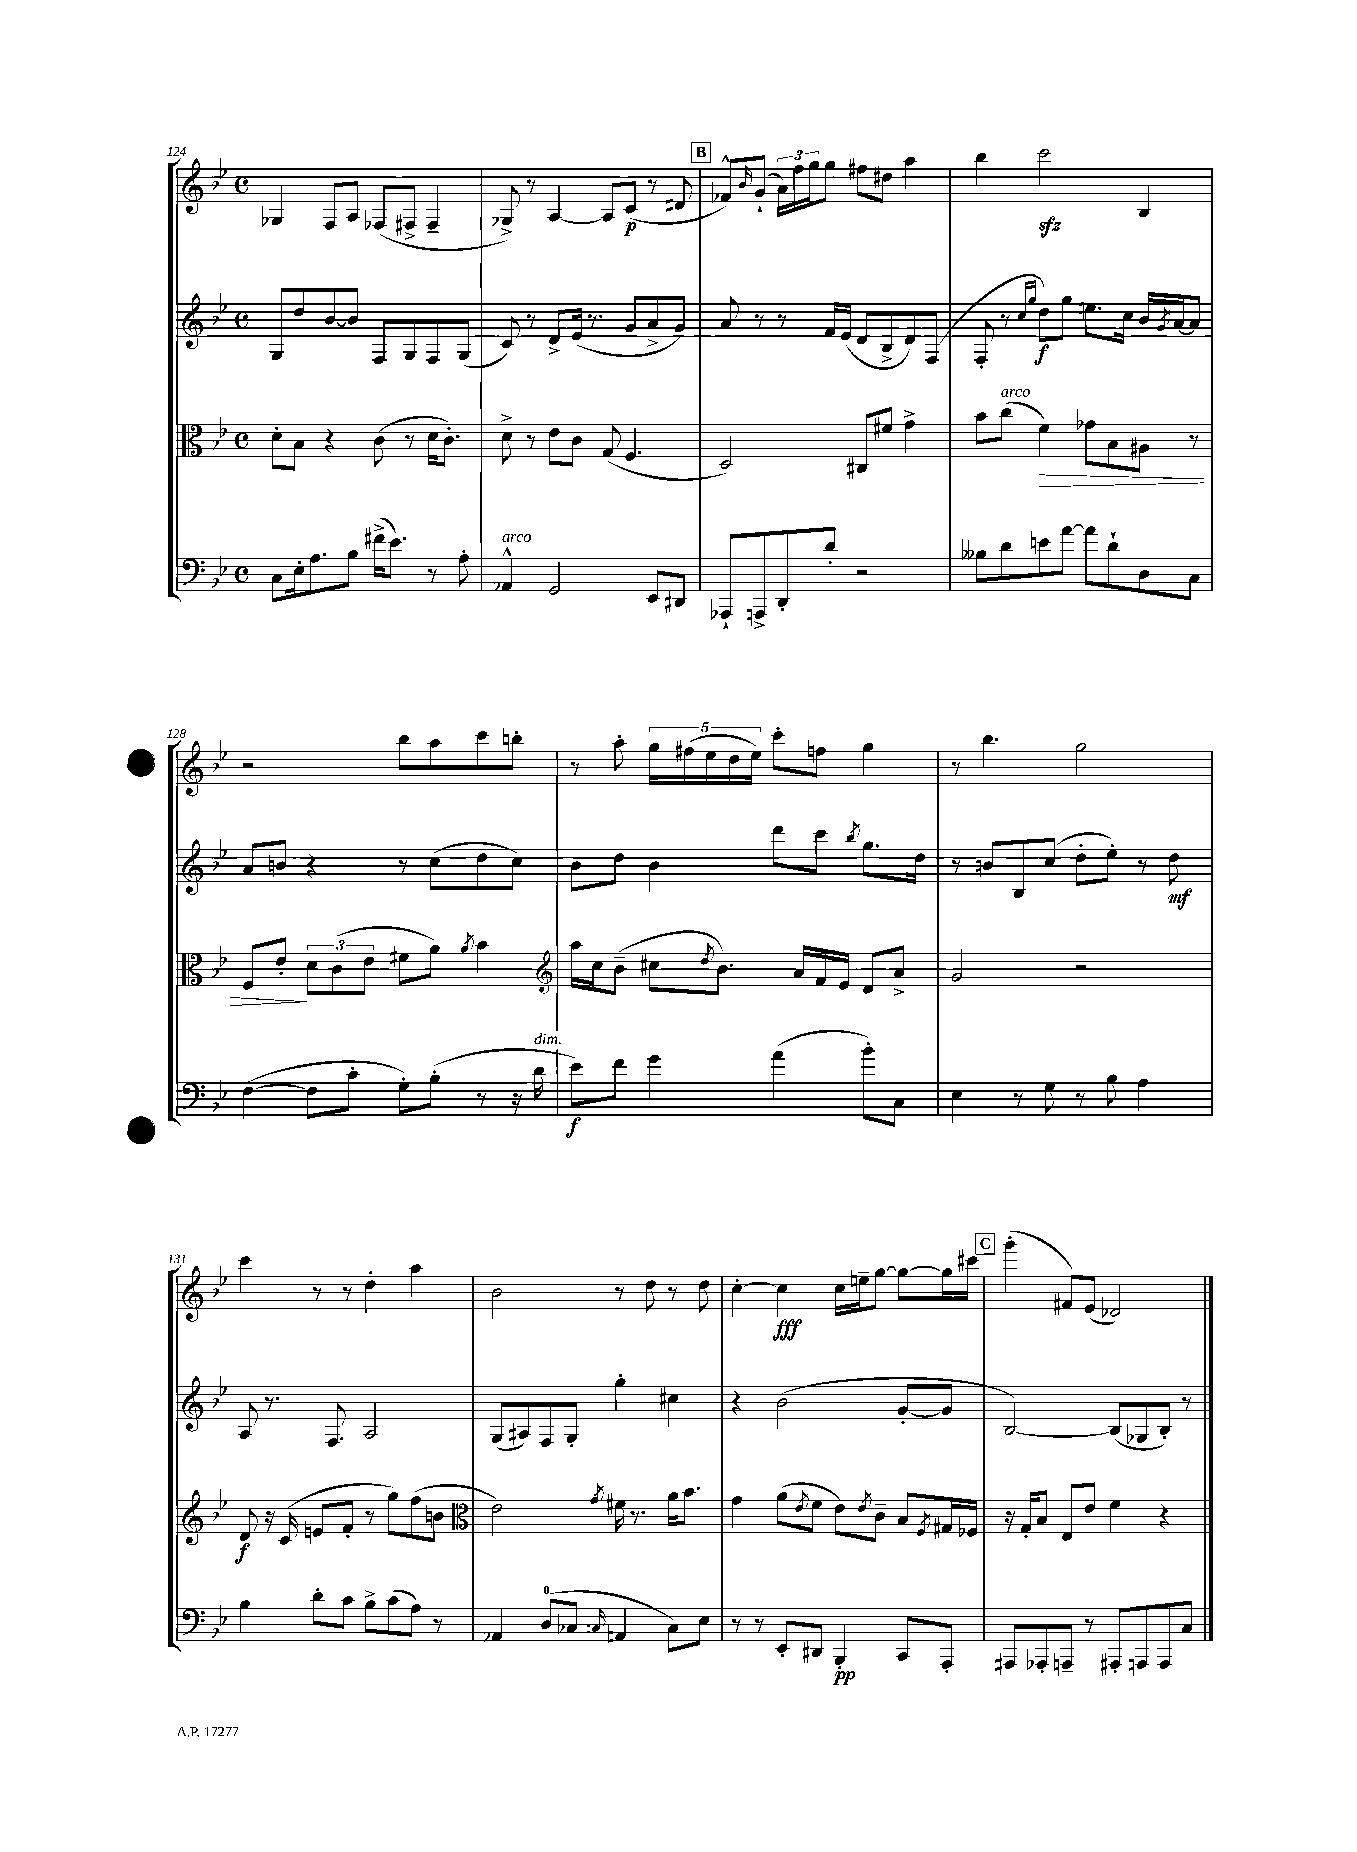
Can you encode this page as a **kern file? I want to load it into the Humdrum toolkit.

**kern	**kern	**kern	**kern
*staff4	*staff3	*staff2	*staff1
*clefF4	*clefC3	*clefG2	*clefG2
*k[b-e-]	*k[b-e-]	*k[b-e-]	*k[b-e-]
*M4/4	*M4/4	*M4/4	*M4/4
*met(c)	*met(c)	*met(c)	*met(c)
8C	8d'	8G	4G-
16E-'	8B-	8dd	.
8.A	.	.	.
.	4r	[8b-	8F
8B-	.	8b-]	8A
(16f#^	(8c	8F	(8F-
8.e-)	.	.	.
.	8r	8G	8F#^
8r	16d	8F	4F#~
.	8.c')	.	.
8A'	.	(8G	.
=	=	=	=
4AA-^^	8d^	8c)	8G-^)
.	8r	8r	8r
2GG	8e-	8d^	[4A
.	8c	(16e-	.
.	.	8.r	.
.	(8G	.	8A]
.	4.F	8g	(8c
8EE-	.	8a^	8r
8DD#	.	8g)	8d#
=	=	=	=
8AAA-`	2D)	8a	8f-^^)
.	.	.	16qqb-
8AAA^	.	8r	(8g`
8DD'	.	8r	24a)
.	.	.	24ff
.	.	.	24gg
8d'	.	16f	8gg
.	.	(16e-	.
2r	8C#	8d	8ff#
.	8f#	8B-^	8dd#
.	4g^	8d)	4aa
.	.	(8F	.
=	=	=	=
8B--	8b-	8F'	4bb-
8d	(8cc	8r	.
.	.	16qqcc	.
.	.	16qqgg	.
8e	4f)	8dd)	2ccc
[8a	.	8gg	.
8a]	8g-	8.ee	.
8d`	8B-	.	.
.	.	16cc	.
8D	8A#	16b-	4B-
.	.	8qg	.
.	.	[16a	.
8C	8r	8a]	.
=	=	=	=
([4F	8F	8a	2r
.	8e-'	8b	.
8F]	12d	4r	.
.	(12c	.	.
8c'	.	.	.
.	12e-	.	.
8G')	8f#	8r	8bb-
(8B-'	8a)	(8cc	8aa
.	8qa	.	.
8r	4b-	8dd	8ccc
16r	.	8cc)	8bb'
16d	.	.	.
=	=	=	=
*	*clefG2	*	*
8e-)	16aa	8b-	8r
.	16cc	.	.
8f	(8b-~	8dd	8aa'
4g	8cc#	4b-	20gg
.	.	.	(20ff#
.	.	.	20ee-
.	8qdd	.	.
.	8.b-)	.	.
.	.	.	20dd
.	.	.	20ee-)
(4a	.	8ddd	8ccc'
.	16a	.	.
.	16f	8ccc	8ff
.	16e-	.	.
.	.	8qbb-	.
8b-')	8d	8.gg	4gg
8C	8a^	.	.
.	.	16dd	.
=	=	=	=
4E-	2g	8r	8r
.	.	8b	4.bb-
8r	.	8B-	.
8G	.	(8cc	.
8r	2r	8dd'	2gg
8B-	.	8ee-')	.
4A	.	8r	.
.	.	8dd	.
=	=	=	=
4B-	8d	8A	4ccc
.	16r	8.r	.
.	(16c	.	.
8d'	8e	.	8r
.	.	8.F	.
8c	8f'	.	8r
8B-^	8r	2A	4dd'
(8c	8gg)	.	.
8A)	(8ff	.	4aa
8r	8b	.	.
=	=	=	=
*	*clefC3	*	*
4AA-	2e-)	(8G	2b-
.	.	8A#)	.
(8D	.	8F	.
8C-	.	8G'	.
16qqC	8qg	.	.
4AA	16f#	4gg'	8r
.	8.r	.	.
.	.	.	8dd
8C)	16a	4cc#	8r
.	8.b-	.	.
8E-	.	.	8dd
=	=	=	=
8r	4g	4r	[4cc'
8r	.	.	.
8EE-'	(8a	(2b-	4cc]
.	8qe-	.	.
8DD#	8f	.	.
4BBB-'	8e-)	.	16cc
.	.	.	16ee~
.	8qe-	.	.
.	8c~	.	[8gg
8CC	8B-	[8g'	8gg_
.	8qF	.	.
8AAA'	16G#	8g]	16gg]
.	16F-	.	16ccc#
=	=	=	=
8AAA#	16r	[2B-)	(4ggg'
.	16G'	.	.
8AAA-'	8B-	.	.
8AAA~	8E-	.	8f#)
8r	8e-	.	(8e-
8AAA#'	4f	(8B-]	2d-)
8AAA	.	8G-	.
8AAA	4r	8B-')	.
8C	.	8r	.
==	==	==	==
*-	*-	*-	*-
